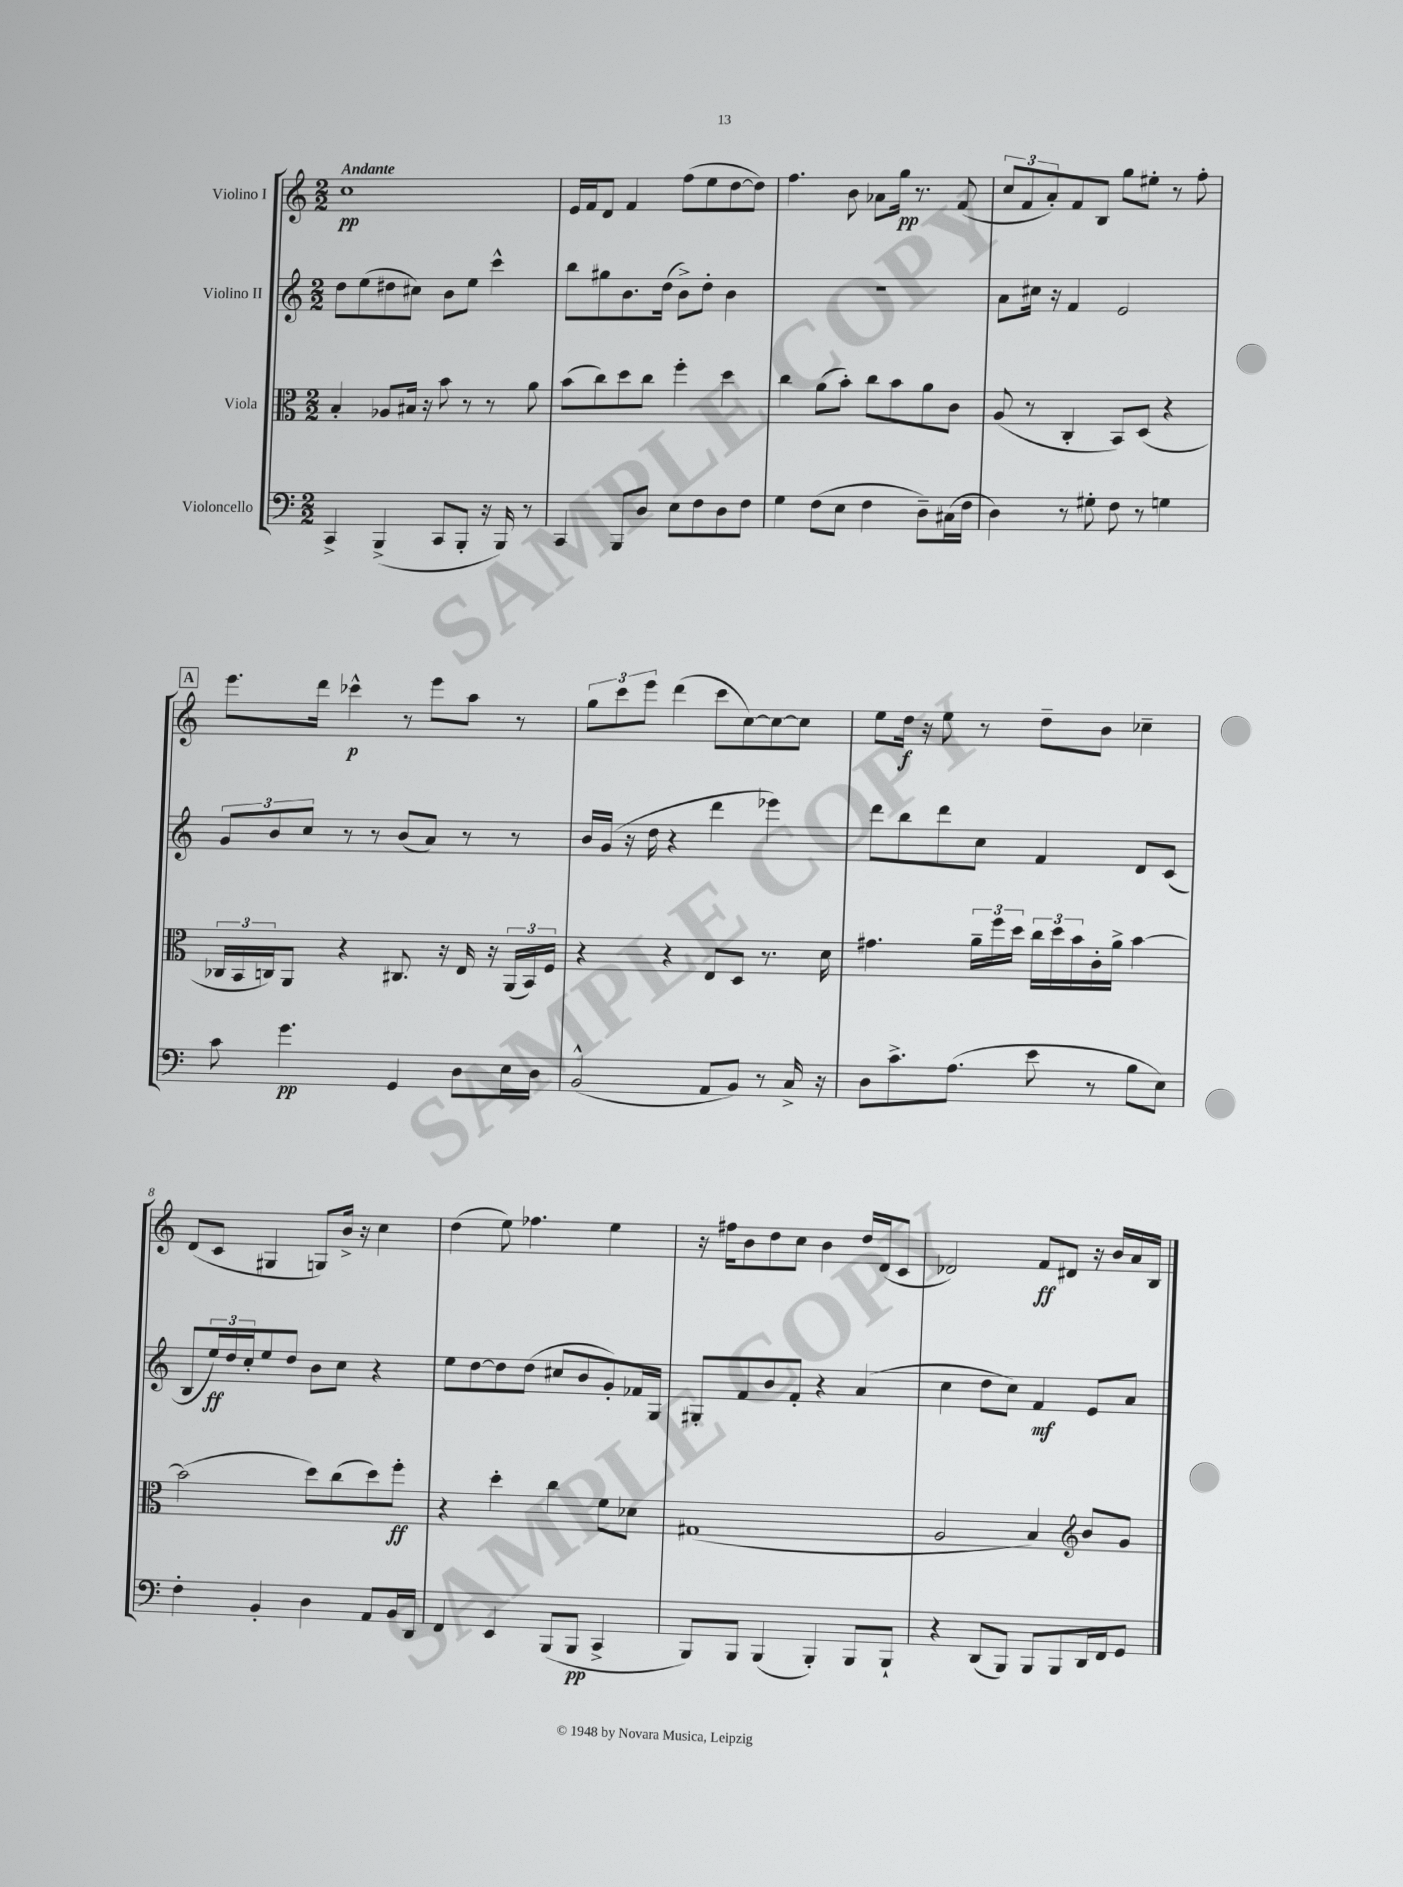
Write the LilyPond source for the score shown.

<<
\new StaffGroup <<
\new Staff = "s0" \with { instrumentName = "Violino I" } {
    \clef treble \key c \major \numericTimeSignature \time 2/2 \tempo "Andante"
    c''1\pp |
    e'16 f'16 d'8 f'4 f''8( e''8 d''8~ d''8) |
    f''4. b'8 aes'8 g''16\pp r8. f'8( |
    \tuplet 3/2 { c''8 f'8 a'8-.) } f'8 b8 g''8 eis''8-. r8 f''8-. |
    \mark \markup { \box "A" } e'''8. d'''16 ces'''4-^\p r8 e'''8 a''8 r8 |
    \tuplet 3/2 { g''8 c'''8 e'''8 } d'''4( c'''8 c''8~) c''8~ c''8 |
    e''8 d''16\f r16 e''8 r8 d''8-- b'8 ces''4-- |
    d'8( c'8 gis4 g8) b'16-> r16 c''4 |
    d''4( e''8) fes''4. e''4 |
    r16 fis''16 b'8 d''8 c''8 b'4 d''16 d'16( c'8 |
    des'2) f'8\ff dis'8 r16 b'16 a'16 b16 \bar "|." |
}
\new Staff = "s1" \with { instrumentName = "Violino II" } {
    \clef treble \key c \major \numericTimeSignature \time 2/2
    d''8 e''8( dis''8 cis''8) b'8 e''8 c'''4-^ |
    b''8 gis''8 b'8. d''16( b'8->) d''8-. b'4 |
    r1 |
    a'8 cis''16 r16 f'4 e'2 |
    \mark \markup { \box "A" } \tuplet 3/2 { g'8 b'8 c''8 } r8 r8 b'8( a'8) r8 r8 |
    b'16 g'16( r16 d''16 r4 d'''4 ees'''4) |
    d'''8 b''8 d'''8 c''8 f'4 d'8 c'8( |
    b8 \tuplet 3/2 { e''16\ff) d''16 c''16-. } e''8 d''8 b'8 c''8 r4 |
    e''8 d''8~ d''8 d''8( cis''8 b'8 g'8-.) fes'16 g16 |
    gis8-. f'8 b'8 f'8-. r4 a'4( |
    c''4 d''8 c''8) f'4\mf e'8 a'8 \bar "|." |
}
\new Staff = "s2" \with { instrumentName = "Viola" } {
    \clef alto \key c \major \numericTimeSignature \time 2/2
    b4-. aes8 bis16 r16 b'8 r8 r8 a'8 |
    b'8( c''8) d''8 c''8 f''4-. d''4 |
    c''4 a'8( b'8-.) c''8 b'8 a'8 c'8 |
    a8( r8 c4-. b,8) d8( r4 |
    \mark \markup { \box "A" } \tuplet 3/2 { ces16 b,16 c16) } a,8 r4 cis8. r16 e16 r16 \tuplet 3/2 { a,16( b,16) f16 } |
    r4 r4 e8 d8 r8. d'16 |
    gis'4. \tuplet 3/2 { a'16-- f''16 d''16 } \tuplet 3/2 { c''16 d''16 b'16 } c'16-. a'16-> b'4~ |
    b'2( d''8) c''8( d''8) f''8-.\ff |
    r4 d''4-. c''4 f'8 des'8 |
    gis1( |
    a2 b4) \clef treble b'8 g'8 \bar "|." |
}
\new Staff = "s3" \with { instrumentName = "Violoncello" } {
    \clef bass \key c \major \numericTimeSignature \time 2/2
    c,4-> b,,4->( c,8 b,,8-. r16 b,,16) r8 |
    c,4 b,,8 d8 e8 f8 d8 f8 |
    g4 f8( e8 f4 d8--) cis16( f16 |
    d4) r8 gis8-. f8 r8 g4 |
    \mark \markup { \box "A" } c'8 g'4.\pp g,4 d8 e16 d16 |
    b,2-^( a,8 b,8) r8 c16-> r16 |
    d8 c'8.-> a8.( e'8 r8 b8 e8) |
    f4-. b,4-. d4 a,8 b,16 d,16 |
    f,4 e,4 b,,8( b,,8\pp c,4-> |
    b,,8) b,,8 b,,4( b,,4-.) b,,8 b,,8-! |
    r4 d,8( b,,8) b,,8 b,,8 d,16 f,16 g,8 \bar "|." |
}
>>
>>
